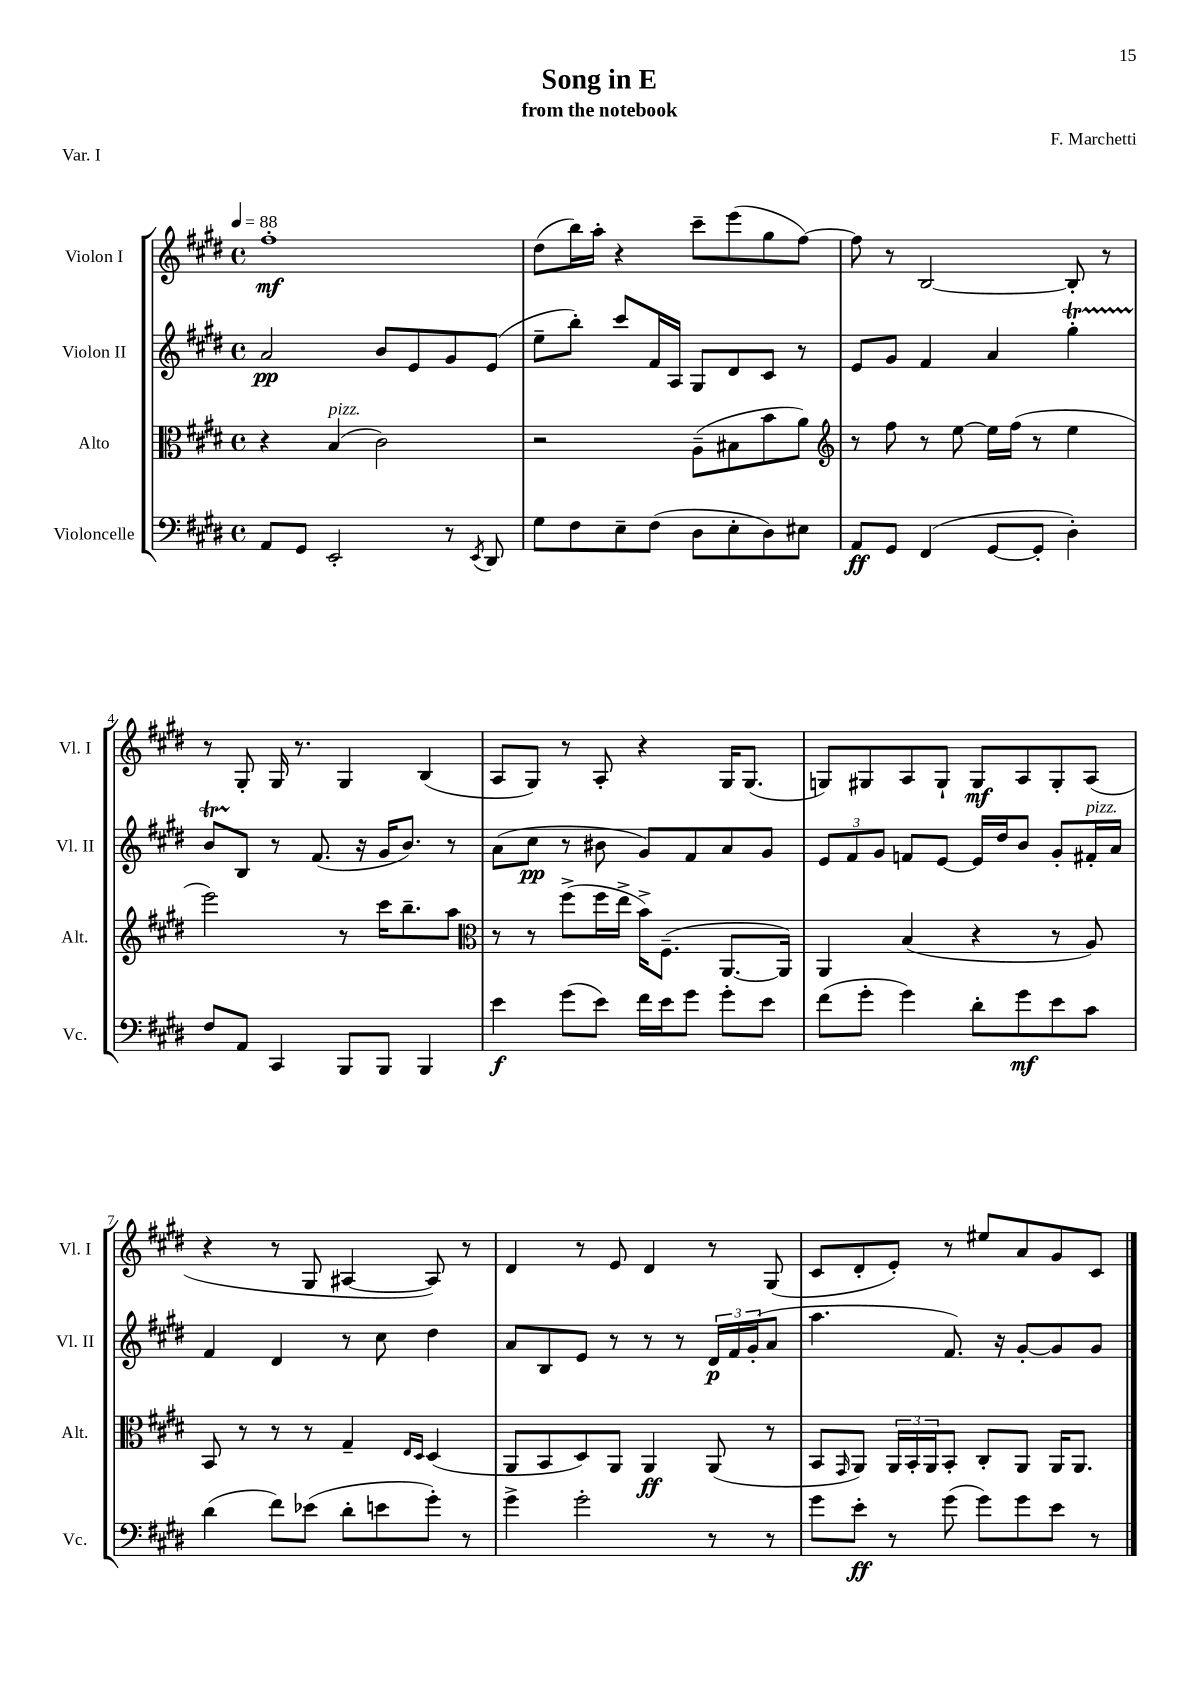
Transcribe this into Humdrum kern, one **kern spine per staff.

**kern	**dynam	**kern	**dynam	**kern	**dynam	**kern	**dynam
*part4	*part4	*part3	*part3	*part2	*part2	*part1	*part1
*staff4	*staff4	*staff3	*staff3	*staff2	*staff2	*staff1	*staff1
*I"Violoncelle	*	*I"Alto	*	*I"Violon II	*	*I"Violon I	*
*I'Vc.	*	*I'Alt.	*	*I'Vl. II	*	*I'Vl. I	*
*clefF4	*	*clefC3	*	*clefG2	*	*clefG2	*
*k[f#c#g#d#]	*	*k[f#c#g#d#]	*	*k[f#c#g#d#]	*	*k[f#c#g#d#]	*
*M4/4	*	*M4/4	*	*M4/4	*	*M4/4	*
*met(c)	*	*met(c)	*	*met(c)	*	*met(c)	*
*MM88	*	*MM88	*	*MM88	*	*MM88	*
=1	=1	=1	=1	=1	=1	=1	=1
8AA/L	.	4r	.	2a/	pp	1ff#'	mf
8GG#/J	.	.	.	.	.	.	.
!	!	!LO:TX:a:i:t=pizz.	!	!	!	!	!
2EE'/	.	(4B/	.	.	.	.	.
.	.	2c#\)	.	8b/L	.	.	.
.	.	.	.	8e/	.	.	.
8r	.	.	.	8g#/	.	.	.
8qEE/	.	.	.	.	.	.	.
8DD#/	.	.	.	(8e/J	.	.	.
=2	=2	=2	=2	=2	=2	=2	=2
8G#\L	.	2r	.	8ee~\L	.	(8dd#\L	.
8F#\	.	.	.	8bb'\J)	.	16bb\L)	.
.	.	.	.	.	.	16aa'\JJ	.
8E~\	.	.	.	8ccc#/L	.	4r	.
(8F#\J	.	.	.	16f#/L	.	.	.
.	.	.	.	16A/JJ	.	.	.
8D#\L	.	(8A~\L	.	8G#/L	.	8ccc#~\L	.
8E'\	.	8B#X\	.	8d#/	.	(8eee\	.
8D#\)	.	8b\	.	8c#/J	.	8gg#\	.
8E#X\J	.	8a\J)	.	8r	.	[8ff#\J)	.
=3	=3	=3	=3	=3	=3	=3	=3
*	*	*clefG2	*	*	*	*	*
8AA/L	ff	8r	.	8e/L	.	8ff#\]	.
8GG#/J	.	8ff#\	.	8g#/J	.	8r	.
(4FF#/	.	8r	.	4f#/	.	[2B/	.
.	.	[8ee\	.	.	.	.	.
[8GG#/L	.	16ee\LL]	.	4a/	.	.	.
.	.	(16ff#\JJ	.	.	.	.	.
8GG#'/J]	.	8r	.	.	.	.	.
4D#'\)	.	4ee\	.	4gg#t'\	.	8B'/]	.
.	.	.	.	.	.	8r	.
!!LO:LB:g=z
=4	=4	=4	=4	=4	=4	=4	=4
8F#/L	.	2eee\)	.	8bTTT/L	.	8r	.
8AA/J	.	.	.	8B/J	.	8G#'/	.
4CC#/	.	.	.	8r	.	16G#/	.
.	.	.	.	.	.	8.r	.
.	.	.	.	(8.f#/	.	.	.
8BBB/L	.	8r	.	.	.	4G#/	.
.	.	.	.	16r	.	.	.
8BBB/J	.	16ccc#\KL	.	16g#/KL	.	.	.
.	.	8.bb~\	.	8.b/J)	.	.	.
4BBB/	.	.	.	.	.	(4B/	.
.	.	8aa\J	.	8r	.	.	.
=5	=5	=5	=5	=5	=5	=5	=5
*	*	*clefC3	*	*	*	*	*
4e\	f	8r	.	(8a\L	.	8A/L	.
.	.	8r	.	8cc#\J	pp	8G#/J)	.
(8g#\L	.	(8ff#^\L	.	8r	.	8r	.
8e\J)	.	16ff#\L	.	8b#X\	.	8A'/	.
.	.	16ee^\JJ	.	.	.	.	.
16f#\LL	.	16b^\KL)	.	8g#/L)	.	4r	.
16e\J	.	(8.F#~\J	.	.	.	.	.
8g#\J	.	.	.	8f#/	.	.	.
8g#'\L	.	[8.AA/L	.	8a/	.	16G#/KL	.
.	.	.	.	.	.	(8.G#/J	.
8e\J	.	.	.	8g#/J	.	.	.
.	.	16AA/Jk])	.	.	.	.	.
=6	=6	=6	=6	=6	=6	=6	=6
(8f#\L	.	4AA/	.	12e/L	.	8Gn/L)	.
.	.	.	.	12f#/	.	.	.
8g#'\J	.	.	.	.	.	8G#X/	.
.	.	.	.	12g#/J	.	.	.
4g#\)	.	(4B/	.	8fn/L	.	8A/	.
.	.	.	.	[8e/J	.	8G#`/J	.
8d#'\L	.	4r	.	16e/LL]	.	8G#/L	mf
.	.	.	.	16dd#/J	.	.	.
8g#\	mf	.	.	8b/J	.	8A/	.
8e\	.	8r	.	8g#'/L	.	8G#'/	.
!	!	!	!	!LO:TX:a:i:t=pizz.	!	!	!
8c#\J	.	8A/)	.	16f#X'/L	.	(8A/J	.
.	.	.	.	16a/JJ	.	.	.
!!LO:LB:g=z
=7	=7	=7	=7	=7	=7	=7	=7
(4d#\	.	8BB/	.	4f#/	.	4r	.
.	.	8r	.	.	.	.	.
8f#\L)	.	8r	.	4d#/	.	8r	.
(8e-X\J	.	8r	.	.	.	8G#/	.
8d#'\L	.	4G#~/	.	8r	.	[4A#X/	.
8en\	.	.	.	8cc#\	.	.	.
.	.	16qqE/LL	.	.	.	.	.
.	.	16qqD#/JJ	.	.	.	.	.
8g#'\J)	.	(4D#/	.	4dd#\	.	8A#/])	.
8r	.	.	.	.	.	8r	.
=8	=8	=8	=8	=8	=8	=8	=8
4g#^\	.	8AA/L	.	8a/L	.	4d#/	.
.	.	8BB/	.	8B/	.	.	.
2g#'\	.	8D#/)	.	8e/J	.	8r	.
.	.	8AA/J	.	8r	.	8e/	.
.	.	4AA/	ff	8r	.	4d#/	.
.	.	.	.	8r	.	.	.
8r	.	(8AA/	.	24d#/LL	p	8r	.
.	.	.	.	24f#/	.	.	.
.	.	.	.	(24g#'/J	.	.	.
8r	.	8r	.	8a/J	.	(8G#/	.
=9	=9	=9	=9	=9	=9	=9	=9
8g#\L	.	8BB/L	.	4.aa\	.	8c#/L	.
.	.	16qqGG#/	.	.	.	.	.
8e'\J	ff	8AA/J)	.	.	.	8d#'/	.
8r	.	24AA/LL	.	.	.	8e'/J)	.
.	.	24BB'/	.	.	.	.	.
.	.	24AA/J	.	.	.	.	.
(8g#\	.	8BB'/J	.	8.f#/)	.	8r	.
8g#\L)	.	8C#'/L	.	.	.	8ee#X/L	.
.	.	.	.	16r	.	.	.
8g#\	.	8AA/J	.	[8g#'/L	.	8a/	.
8e\J	.	16AA/KL	.	8g#/]	.	8g#/	.
.	.	8.AA/J	.	.	.	.	.
8r	.	.	.	8g#/J	.	8c#/J	.
==	==	==	==	==	==	==	==
*-	*-	*-	*-	*-	*-	*-	*-
